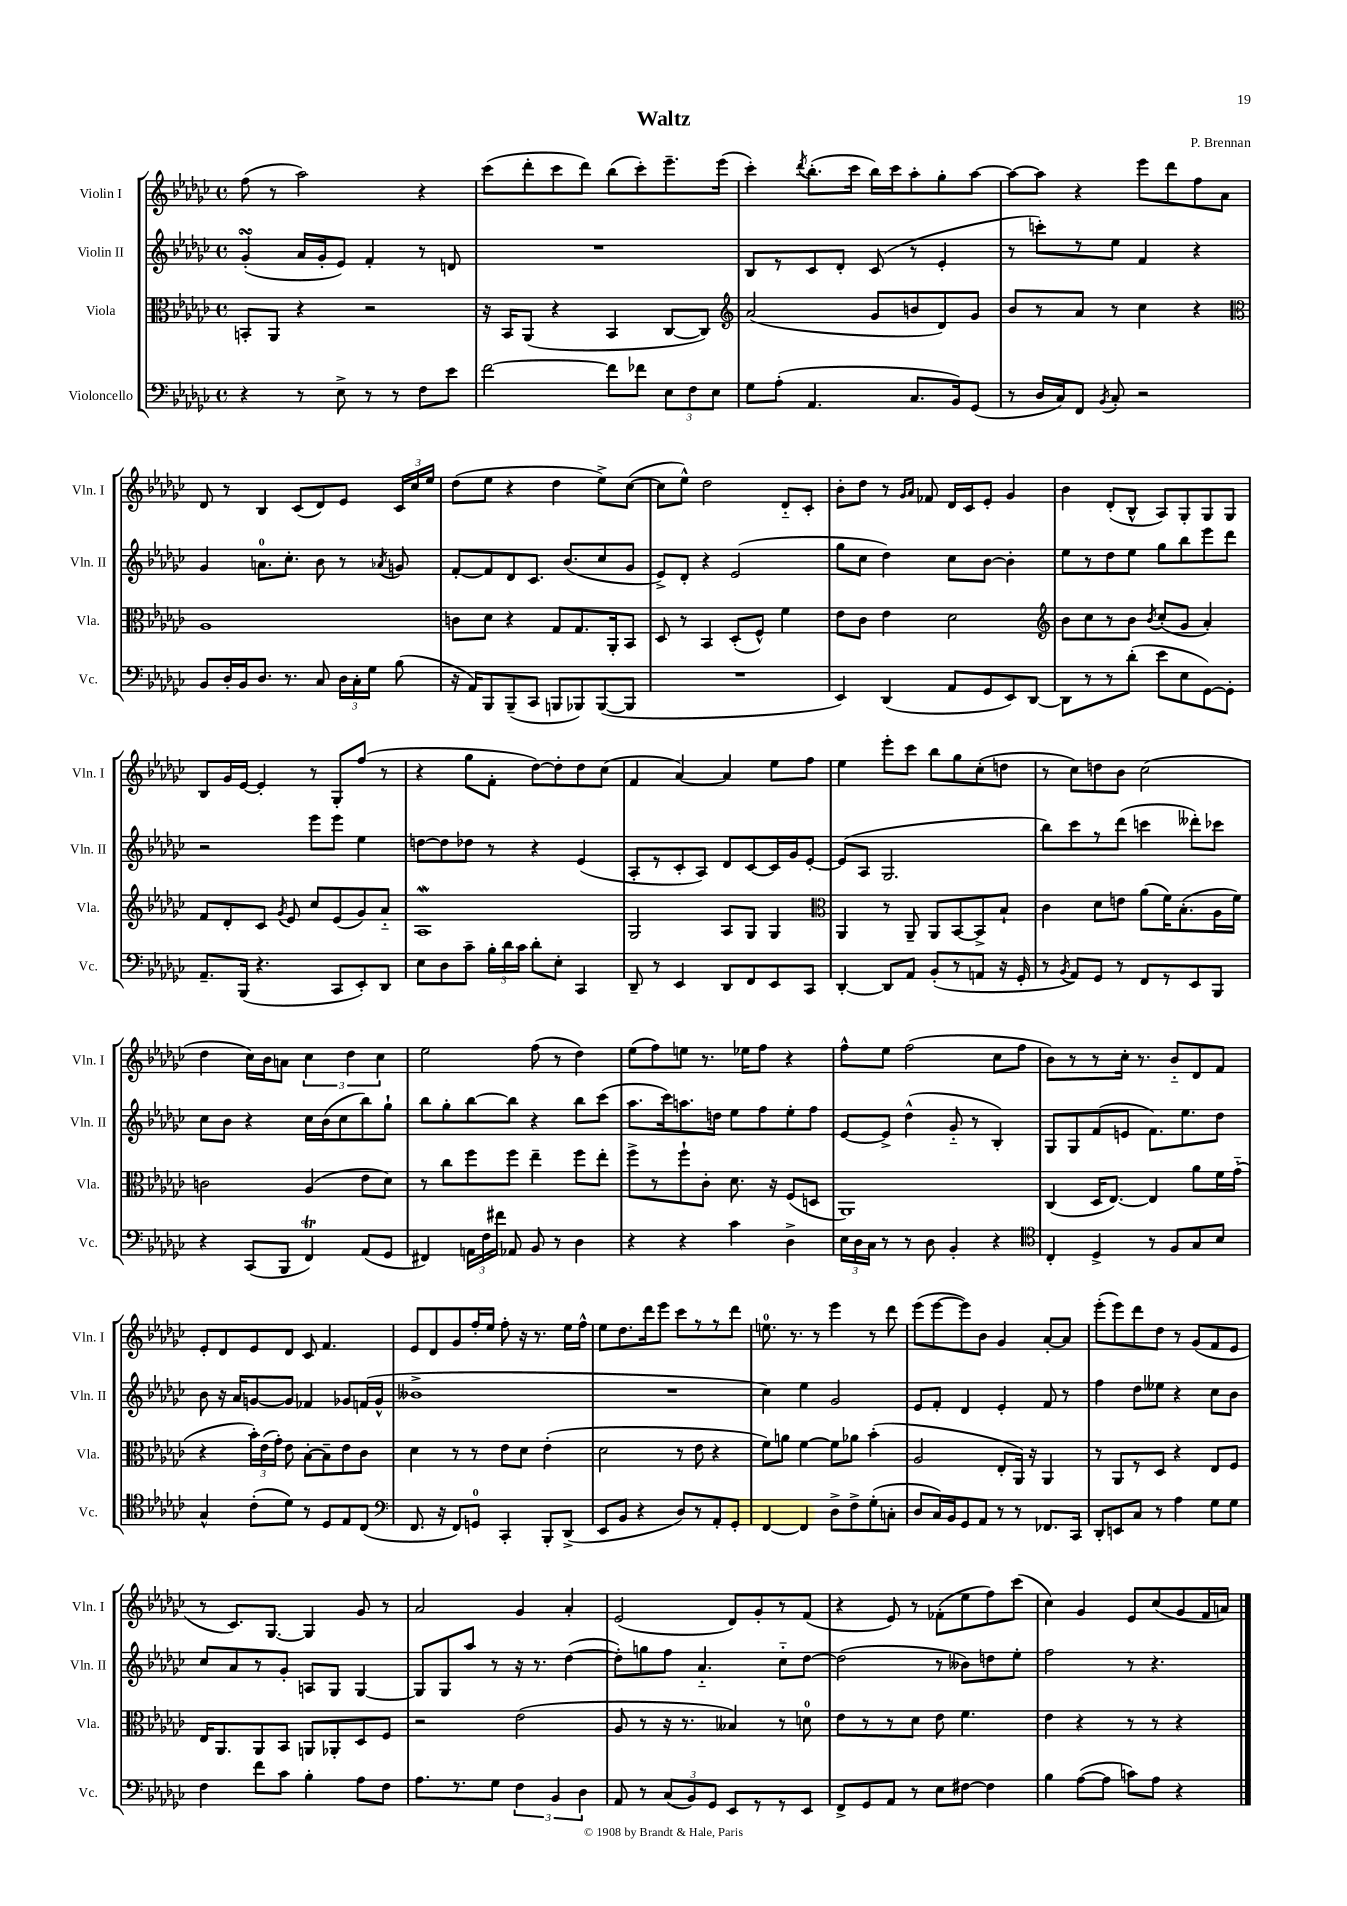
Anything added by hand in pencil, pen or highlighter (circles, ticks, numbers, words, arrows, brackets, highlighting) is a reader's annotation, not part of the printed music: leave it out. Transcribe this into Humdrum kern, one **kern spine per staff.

**kern	**kern	**kern	**kern
*part4	*part3	*part2	*part1
*staff4	*staff3	*staff2	*staff1
*I"Violoncello	*I"Viola	*I"Violin II	*I"Violin I
*I'Vc.	*I'Vla.	*I'Vln. II	*I'Vln. I
*clefF4	*clefC3	*clefG2	*clefG2
*k[b-e-a-d-g-c-]	*k[b-e-a-d-g-c-]	*k[b-e-a-d-g-c-]	*k[b-e-a-d-g-c-]
*M4/4	*M4/4	*M4/4	*M4/4
*met(c)	*met(c)	*met(c)	*met(c)
=1	=1	=1	=1
4r	8BBn'/L	(4g-sSSs'/	(8ff\
.	8AA-/J	.	8r
8r	4r	16a-/LL	2aa-\)
.	.	16g-'/J	.
8E-^\	.	8e-/J)	.
8r	2r	4f'/	.
8r	.	.	.
8F\L	.	8r	4r
8e-\J	.	8dn/	.
=2	=2	=2	=2
[2f\	16r	1r	(8ccc-\L
.	16BB-/KL	.	.
.	(8AA-/J	.	8ddd-'\
.	4r	.	8ccc-\
.	.	.	8ddd-\J)
8f\L]	4BB-/	.	(8bb-\L
8f-X\J	.	.	8ccc-'\)
12E-\L	[8C-/L	.	8.eee-~\
12F\	.	.	.
.	8C-/J])	.	.
12E-\J	.	.	.
.	.	.	(16eee-\Jk
=3	=3	=3	=3
*	*clefG2	*	*
8G-\L	(2a-/	8B-/L	4ccc-'\)
(8A-'\J	.	8r	.
.	.	.	8qddd-/
4.AA-/	.	8c-/	(8.bb-'\L
.	.	8d-'/J	.
.	.	.	16ccc-\Jk
.	8g-/L	(8c-/	16bb-\LL)
.	.	.	16ccc-\J
8.C-/L	8bn/	8r	8aa-'\
.	8d-/)	4e-'/	8gg-'\
16BB-/k)	.	.	.
(8GG-/J	8g-/J	.	[8aa-\J
=4	=4	=4	=4
8r	8b-/L	8r	8aa-\L_
16D-/LL	8r	8cccn'\L)	8aa-\J]
16C-/J)	.	.	.
8FF/J	8a-/J	8r	4r
8qBB-/	.	.	.
8C-'/	8r	8ee-\J	.
2r	4cc-\	4f/	8eee-\L
.	.	.	8ddd-\
.	4r	4r	8ff\
.	.	.	8a-\J
!!LO:LB:g=z
=5	=5	=5	=5
*	*clefC3	*	*
8BB-/L	1A-	4g-/	8d-/
16D-'/L	.	.	8r
16BB-/J	.	.	.
8.D-/J	.	8.an\L	4B-/
8.r	.	8.cc-'\J	.
.	.	.	(8c-/L
8C-/	.	8b-\	8d-/)
24D-\LL	.	8r	8e-/J
24C-'\	.	.	.
24G-\JJ	.	.	.
.	.	8qa-X/	.
(8B-\	.	8gn/	24c-/LL
.	.	.	24cc-/
.	.	.	24ee-/JJ
=6	=6	=6	=6
16r	8cn\L	[8f'/L	(8dd-\L
16AA-/KL)	.	.	.
8BBB-/	8d-\J	8f/]	8ee-\J
(8BBB-~/	4r	8d-/	4r
8CC-/J	.	8.c-/J	.
8BBBn/L	8G-/L	.	4dd-\
.	.	(8.b-/L	.
8BBB-X/)	8.G-/	.	.
([8BBB-/	.	8cc-/	8ee-^\L)
.	16AA-'/k	.	.
8BBB-/J]	8BB-/J	8g-/J	([8cc-\J
=7	=7	=7	=7
1r	8D-/	8e-^/L)	8cc-\L]
.	8r	8d-'/J	8ee-^^\J)
.	4BB-/	4r	2dd-\
.	(8D-'/L	(2e-/	.
.	8F^^/J)	.	.
.	4f\	.	8d-/L
.	.	.	8c-'/J
=8	=8	=8	=8
4EE-/)	8e-\L	8gg-\L	8b-'\L
.	8c-\J	8cc-\J	8dd-\J
(4DD-/	4e-\	4dd-\)	8r
.	.	.	16qqg-/LL
.	.	.	16qqa-/JJ
.	.	.	8f-X/
8AA-/L	2d-\	8cc-\L	16d-/LL
.	.	.	16c-/J
8GG-/	.	[8b-\J	8e-'/J
8EE-/)	.	4b-'\]	4g-/
[8DD-/J	.	.	.
=9	=9	=9	=9
*	*clefG2	*	*
8DD-\L]	8b-\L	8ee-\L	4b-\
8r	8cc-\	8r	.
8r	8r	8dd-\	(8d-'/L
(8d-'\J	8b-\J	8ee-\J	8B-^^/J
.	8qb-/	.	.
8e-\L	(8cc-'/L	8gg-\L	8A-/L)
8E-\	8g-/J	8bb-\	8G-'/
[8GG-\)	4a-'/)	8eee-\	8G-/
8GG-'\J]	.	8ddd-\J	8G-/J
!!LO:LB:g=z
=10	=10	=10	=10
8.AA-~/L	8f/L	2r	8B-/L
.	8d-'/	.	16g-/L
(16BBB-/Jk	.	.	[16e-/JJ
4.r	8c-/J	.	4e-'/]
.	8qg-/	.	.
.	8e-/	.	.
.	8cc-/L	8eee-\L	8r
8CC-/L	(8e-/	8eee-\J	8G-'/L
8EE-'/)	8g-/)	4ee-\	(8ff/J
8DD-/J	8a-/J	.	8r
=11	=11	=11	=11
8E-\L	1A-W	[8ddn\L	4r
8D-\	.	8dd\]	.
8c-~\J	.	8dd-X\J	8gg-\L
24B-'\LL	.	8r	8f'\J
24d-\	.	.	.
24c-\JJ	.	.	.
8d-'\L	.	4r	[8dd-\L)
8E-'\J	.	.	8dd-'\]
4CC-/	.	(4e-/	8dd-\
.	.	.	(8cc-\J
=12	=12	=12	=12
8DD-~/	2G-/	8A-'/L	4f/
8r	.	8r	.
4EE-/	.	8c-'/	[4a-/)
.	.	8A-/J)	.
8DD-/L	8A-/L	8d-/L	4a-/]
8FF/	8G-/J	[8c-/	.
8EE-/	4G-/	16c-/L]	8ee-\L
.	.	16g-/J	.
8CC-/J	.	[8e-'/J	8ff\J
=13	=13	=13	=13
*	*clefC3	*	*
[4DD-'/	4AA-/	(8e-/L]	4ee-\
.	.	8A-/J	.
8DD-/L]	8r	2.G-/	8eee-'\L
8AA-/J	8AA-~/	.	8ccc-\J
(8BB-'/L	8AA-/L	.	8bb-\L
8r	[8BB-/	.	8gg-\
8AAn/J	8BB-^/]	.	(8cc-'\
16r	8B-`/J	.	8ddn\J
16GG-'/	.	.	.
=14	=14	=14	=14
8r	4c-\	8bb-\L)	8r
8qBB-/	.	.	.
8AA-/L)	.	8ccc-\	8cc-\L)
8GG-/J	8d-\L	8r	8ddn\
8r	8en\J	(8ddd-\J	8b-\J
8FF/L	(8a-\L	4cccn\	(2cc-\
8r	16f\K)	.	.
.	(8.B-'\	.	.
8EE-/	.	8ddd--X'\L)	.
8BBB-/J	16A-\L	8ccc-X\J	.
.	16f\JJ)	.	.
!!LO:LB:g=z
=15	=15	=15	=15
4r	2cn\	8cc-\L	4dd-\
.	.	8b-\J	.
(8CC-/L	.	4r	16cc-\LL)
.	.	.	16b-\J
8BBB-/J	.	.	8an\J
4FFt/)	(4A-/	16cc-\LL	6cc-\
.	.	(16b-\J	.
.	.	8cc-\	.
.	.	.	6dd-\
(8AA-/L	8e-\L	8bb-\)	.
.	.	.	6cc-\
8GG-/J	8d-\J)	8gg-`\J	.
=16	=16	=16	=16
4FF#X/)	8r	8bb-\L	2ee-\
.	8cc-\L	8gg-'\	.
24AAn\LL	8ff\	[8bb-\	.
24F\	.	.	.
24f#X\JJ	.	.	.
8AA-X/	8ff\J	8bb-\J]	.
8BB-/	4ee-~\	4r	(8ff\
8r	.	.	8r
4D-\	8ff\L	8bb-\L	4dd-\)
.	8ee-'\J	(8ccc-\J	.
=17	=17	=17	=17
4r	8ff^\L	8.aa-\L	(8ee-\L
.	8r	.	8ff\)
.	.	16ccc-\k)	.
4r	8ff`\	8.aan\	8een\J
.	8c-'\J	.	8.r
.	.	16ddn\Jk	.
4c-\	8.d-\	8ee-\L	.
.	.	.	16ee-X\KL
.	.	8ff\	8ff\J
.	16r	.	.
4D-^\	(8F/L	8ee-'\	4r
.	8Dn/J	8ff\J	.
=18	=18	=18	=18
24E-\LL	1AA-)	[8e-/L	8ff^^\L
24D-\	.	.	.
24C-\JJ	.	.	.
8r	.	8e-^/J]	8ee-\J
8r	.	(4dd-^^\	(2ff\
8D-\	.	.	.
4BB-'/	.	8g-/	.
.	.	8r	.
4r	.	4B-'/)	8cc-\L
.	.	.	8ff\J
=19	=19	=19	=19
*clefC4	*	*	*
4C-'/	(4C-/	8G-/L	8b-\L)
.	.	8G-/	8r
4D-^/	16D-/KL	(8f/	8r
.	[8.E-/J)	.	.
.	.	8en/J	16cc-'\Jk
.	.	.	8.r
8r	4E-/]	8.f\L)	.
8F/L	.	.	8b-/L
.	.	8.ee-\	.
8G-/	8a-\L	.	8d-/
8B-/J	16f\L	8dd-\J	8f/J
.	(16g-\JJ	.	.
!!LO:LB:g=z
=20	=20	=20	=20
4G-^^/	4r	8b-\	8e-'/L
.	.	16r	8d-/
.	.	16a-/KL	.
(8c-'\L	24b-'\LL)	[8gn/	8e-/
.	(24e-\	.	.
.	24g-'\JJ)	.	.
8d-\J)	8e-\	8g/J]	8d-/J
8r	[8B-'\L	4f-X/	8c-/
8D-/L	8B-~\]	.	4.f/
8E-/	8e-\	8g-X/L	.
(8C-/J	8c-\J	(16fn/L	.
.	.	16g-^^/JJ	.
=21	=21	=21	=21
*clefF4	*	*	*
8.FF/	4d-\	1b--X^	8e-/L
.	.	.	8d-/
16r	.	.	.
8FF/L)	8r	.	8g-/
8GGn/J	8r	.	16ff'/L
.	.	.	16ee-/JJ
4CC-'/	8e-\L	.	8ff'\
.	8d-\J	.	16r
.	.	.	8.r
8BBB-'/L	(4e-'\	.	.
(8DD-^/J	.	.	16ee-\LL
.	.	.	16ff^^\JJ
=22	=22	=22	=22
8EE-/L	2d-\	1r	8ee-\L
8BB-/J	.	.	8.dd-\
4r	.	.	.
.	.	.	16ddd-\k
.	.	.	8eee-\J
8D-/L)	8r	.	8ccc-\L
8r	8e-\	.	8r
8AA-'/	4r	.	8r
8GG-'/J	.	.	8ddd-\J
=23	=23	=23	=23
[4FF/	8f\L)	4cc-\)	8.een\
.	8an\J	.	.
.	.	.	8.r
4FF/]	[4f\	4ee-\	.
.	.	.	8r
8D-^\L	8f\L]	2g-/	4eee-\
8F^\	8a-X\J	.	.
(8G-'\	(4b-'\	.	8r
8Cn'\J	.	.	8ddd-\
=24	=24	=24	=24
8D-/L	2A-/	8e-/L	(8eee-\L
16C-/L)	.	8f'/J	[8eee-\
16BB-/J	.	.	.
8GG-/	.	4d-/	8eee-\])
8AA-/J	.	.	8b-\J
8r	8E-'/L	4e-'/	4g-/
8r	16AA-/Jk)	.	.
.	16r	.	.
8.FF-X/L	4AA-/	8f/	[8a-'/L
.	.	8r	8a-/J]
16CC-/Jk	.	.	.
=25	=25	=25	=25
8DD-'/L	8r	4ff\	(8eee-'\L
8EEn/	8AA-/L	.	8eee-\)
8C-/J	8r	8dd-\L	8ddd-\
8r	8D-/J	8ee--X\J	8dd-\J
4A-\	4r	4r	8r
.	.	.	(8g-/L
8G-\L	8E-/L	8cc-\L	8f/
8G-\J	8F/J	8b-\J	8e-/J
!!LO:LB:g=z
=26	=26	=26	=26
4F\	16E-/KL	8cc-/L	8r
.	8.AA-/	.	.
.	.	8a-/	8.c-/L)
8f\L	8AA-/	8r	.
.	.	.	[8.G-/J
8c-\J	8BB-/J	8g-'/J	.
4B-'\	8AAn/L	8An/L	4G-/]
.	8AA-X'/	8G-/J	.
8A-\L	8D-/	[4G-/	8g-/
8F\J	8F/J	.	8r
=27	=27	=27	=27
8.A-\L	2r	8G-/L]	2a-/
.	.	8G-/	.
8.r	.	.	.
.	.	8aa-/J	.
8G-\J	.	8r	.
6F\	(2e-\	16r	4g-/
.	.	8.r	.
6BB-/	.	.	.
.	.	([4dd-\	4a-'/
6D-\	.	.	.
=28	=28	=28	=28
8AA-/	8A-/	8dd-'\L])	(2e-/
8r	8r	8ggn\	.
(12C-/L	16r	8ff\J	.
.	8.r	.	.
12BB-/)	.	.	.
.	.	4.a-/	.
12GG-/J	.	.	.
8EE-/L	4B--X/)	.	8d-/L)
8r	.	.	8g-'/
8r	8r	8cc-\L	8r
8EE-/J	8dn\	[8dd-\J	(8f/J
=29	=29	=29	=29
8FF^/L	8e-\L	(2dd-\]	4r
8GG-/	8r	.	.
8AA-/J	8r	.	8e-/)
8r	8d-\J	.	8r
8E-\L	8e-\	8r	(8f-X'\L
[8F#X\J	4.f\	8b--X\L)	8ee-\
4F#\]	.	8ddn\	8ff\)
.	.	8ee-'\J	(8ccc-\J
=30	=30	=30	=30
4B-\	4e-\	2ff\	4cc-\)
([8A-\L	4r	.	4g-/
8A-\J]	.	.	.
8cn\L)	8r	8r	8e-/L
8A-\J	8r	4.r	(8cc-/
4r	4r	.	8g-/
.	.	.	16f/L
.	.	.	16an/JJ)
==	==	==	==
*-	*-	*-	*-
